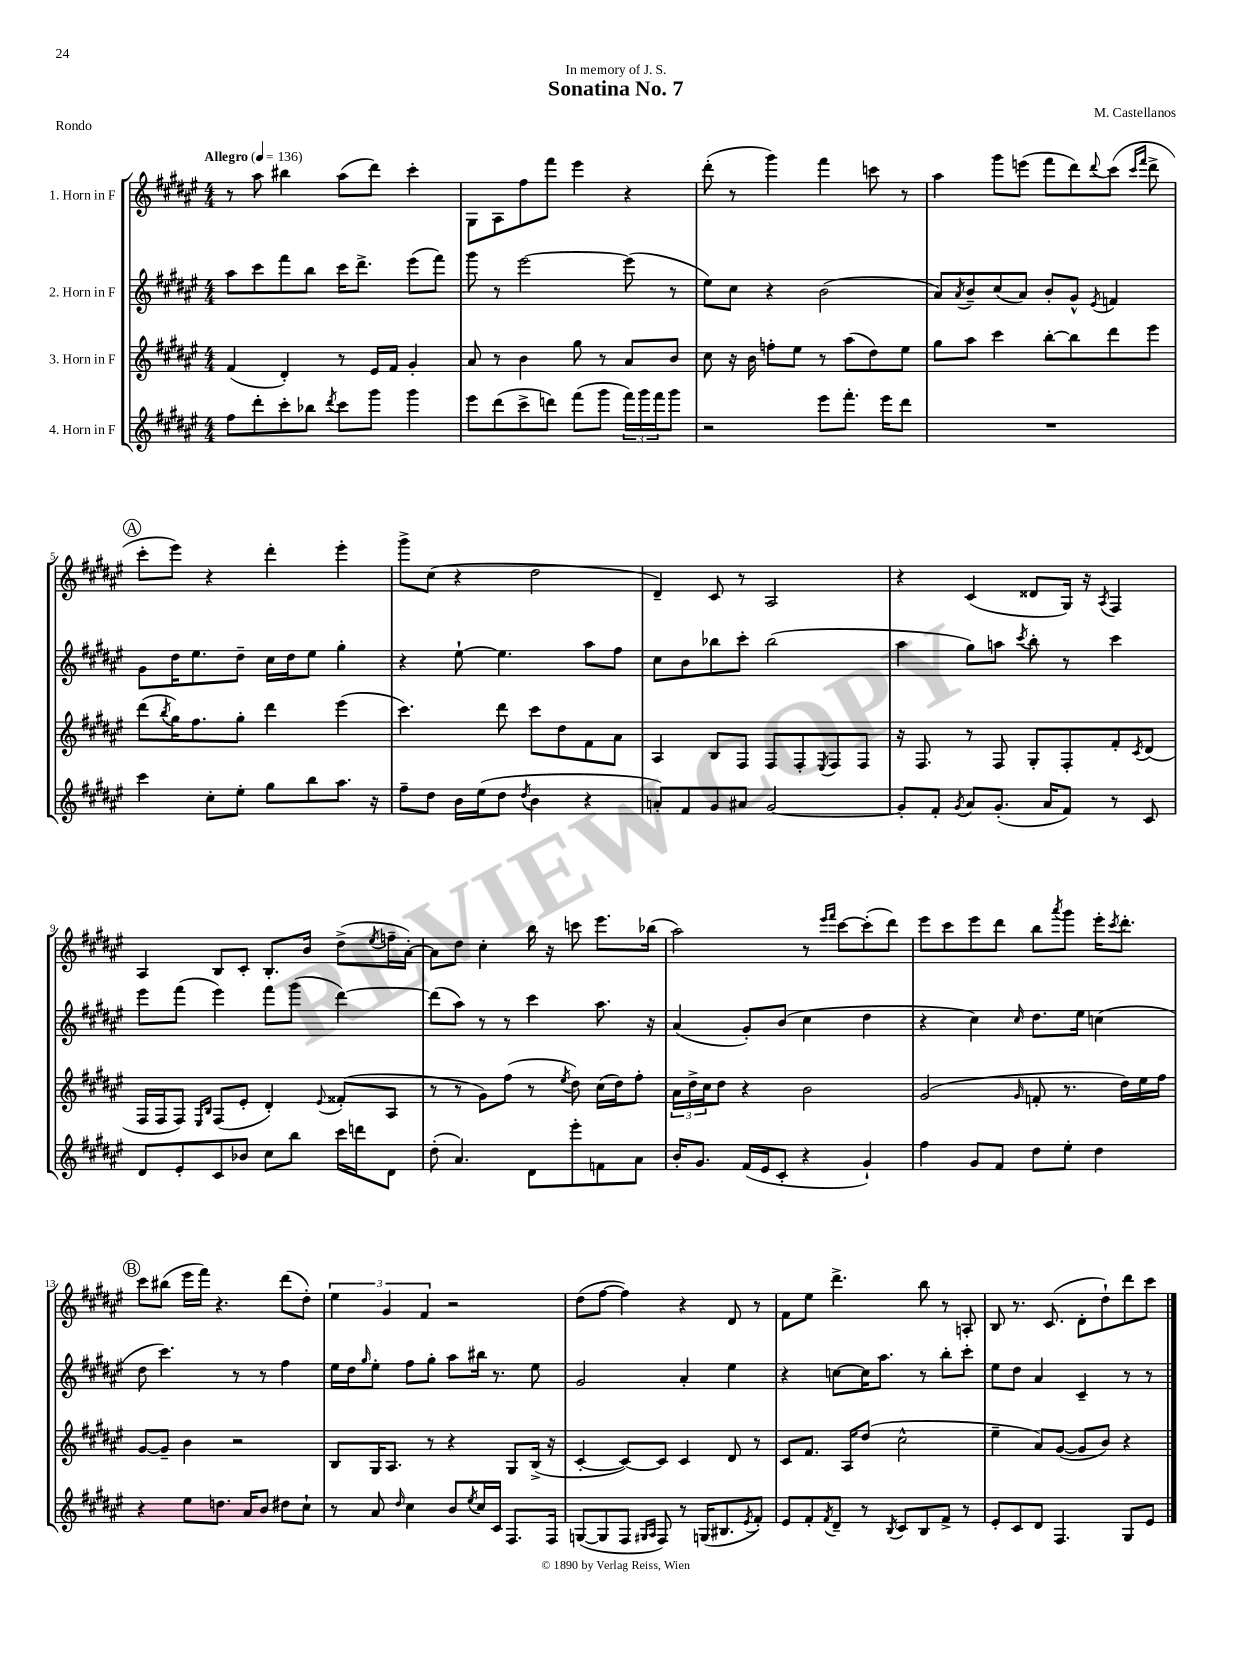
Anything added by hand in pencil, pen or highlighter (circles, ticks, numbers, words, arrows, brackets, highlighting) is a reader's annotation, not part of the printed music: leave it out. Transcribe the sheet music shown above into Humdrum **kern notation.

**kern	**kern	**kern	**kern
*staff4	*staff3	*staff2	*staff1
*clefG2	*clefG2	*clefG2	*clefG2
*k[f#c#g#d#a#e#]	*k[f#c#g#d#a#e#]	*k[f#c#g#d#a#e#]	*k[f#c#g#d#a#e#]
*M4/4	*M4/4	*M4/4	*M4/4
*MM136	*MM136	*MM136	*MM136
8ff#	(4f#	8aa#	8r
8ddd#'	.	8ccc#	8aa#
8ccc#'	4d#')	8fff#	4bb#
8bb-	.	8bb	.
8qddd#	.	.	.
8ccc#	8r	16ccc#	(8aa#
.	.	8.ddd#^	.
8ggg#	16e#	.	8ddd#)
.	16f#	.	.
4ggg#	4g#'	(8eee#	4ccc#'
.	.	8fff#)	.
=	=	=	=
8eee#	8a#	8ggg#	8G#
(8ddd#	8r	8r	8A#
8ccc#^	4b	[2eee#	8ff#
8ddd)	.	.	8fff#
(8fff#	8gg#	.	4eee#
8ggg#	8r	.	.
24fff#)	8a#	(8eee#]	4r
24ggg#	.	.	.
24fff#	.	.	.
8ggg#	8b	8r	.
=	=	=	=
2r	8cc#	8ee#)	(8ddd#'
.	16r	8cc#	8r
.	16b	.	.
.	8ff'	4r	4ggg#)
.	8ee#	.	.
8eee#	8r	(2b	4fff#
8.fff#'	(8aa#	.	.
.	8dd#)	.	8ccc
16eee#	.	.	.
8ddd#	8ee#	.	8r
=	=	=	=
1r	8gg#	8a#)	4aa#
.	.	8qa#	.
.	8aa#	8b~	.
.	4ccc#	(8cc#	8ggg#
.	.	8a#)	(8eee
.	[8bb'	8b'	8fff#
.	8bb]	8g#^^	8ddd#)
.	.	8qe#	8qqddd#
.	8ddd#	4f	(8ccc#
.	.	.	16qqccc#
.	.	.	16qqfff#
.	8eee#	.	8ddd#^
=	=	=	=
4ccc#	(8ddd#	8g#	8ccc#'
.	8qbb	.	.
.	16gg#)	16dd#	8eee#)
.	8.ff#	8.ee#	.
8cc#'	.	.	4r
8ee#'	8gg#'	8dd#~	.
8gg#	4ddd#	16cc#	4ddd#'
.	.	16dd#	.
8bb	.	8ee#	.
8.aa#	(4eee#	4gg#'	4eee#'
16r	.	.	.
=	=	=	=
8ff#~	4.ccc#)	4r	8ggg#^
8dd#	.	.	(8cc#
16b	.	[8ee#`	4r
(16ee#	.	.	.
8dd#	8ddd#	4.ee#]	.
8qdd#	.	.	.
4b	8ccc#	.	2dd#
.	8dd#	.	.
4r	8f#	8aa#	.
.	8a#	8ff#	.
=	=	=	=
8a')	4A#	8cc#	4d#~)
8f#	.	8b	.
8g#	8B	8bb-	8c#
8a#	8F#	8ccc#'	8r
[2g#	8F#	(2bb-	2A#
.	8F#'	.	.
.	8qE#	.	.
.	8F#	.	.
.	8F#	.	.
=	=	=	=
8g#']	16r	4aa#	4r
.	8.F#	.	.
8f#'	.	.	.
8qg#	.	.	.
8a#	8r	8gg#)	(4c#
(8.g#'	8F#	8aa	.
.	.	8qccc#	.
.	8G#'	8bb'	8d##
16a#	.	.	.
8f#)	8F#'	8r	16G#)
.	.	.	16r
.	.	.	8qA#
8r	8f#'	4ccc#	4F#
.	8qc#	.	.
8c#	(8d#	.	.
=	=	=	=
8d#	16F#	8eee#	4A#
.	16F#	.	.
8e#'	8F#)	(8fff#	.
.	16qqE#	.	.
.	16qqB	.	.
8c#	(8F#	4eee#)	8B
8b-	8e#'	.	8c#'
8cc#	4d#')	8fff#	8.B'
8bb	.	(8ggg#	.
.	.	.	16b
.	8qqe#	.	.
16ccc#	(8f##'	[4ddd#)	(8dd#^
16ddd	.	.	.
.	.	.	8qee#
8d#	8A#	.	16ff~
.	.	.	[16a#')
=	=	=	=
(8dd#'	8r	(8ddd#]	8a#]
4.a#)	8r	8aa#)	8dd#
.	8g#)	8r	4cc#'
.	(8ff#	8r	.
8d#	8r	4ccc#	16bb
.	.	.	16r
.	8qee#	.	.
8eee#'	8dd#)	.	8ccc
8f	(16cc#	8.aa#	8.eee#
.	16dd#)	.	.
8a#	8ff#'	.	.
.	.	16r	(16bb-
=	=	=	=
16b'	24a#	(4a#	2aa#)
.	24dd#^	.	.
8.g#	.	.	.
.	24cc#	.	.
.	8dd#	.	.
(16f#	4r	8g#')	.
16e#	.	.	.
8c#'	.	(8b	.
4r	2b	4cc#	8r
.	.	.	16qqeee#
.	.	.	16qqfff#
.	.	.	[8ccc#
4g#`)	.	4dd#	(8ccc#']
.	.	.	8ddd#)
=	=	=	=
4ff#	(2g#	4r	8eee#
.	.	.	8ccc#
8g#	.	4cc#)	8eee#
8f#	.	.	8ddd#
.	16qqg#	16qqcc#	.
8dd#	8f'	8.dd#	8bb
.	.	.	8qaaa#
8ee#'	8.r	.	8ggg#
.	.	16ee#	.
4dd#	.	(4cc	16eee#'
.	.	.	8qccc#
.	16dd#)	.	8.ddd#'
.	16ee#	.	.
.	16ff#	.	.
=	=	=	=
4r	[8g#	8dd#	8ccc#
.	8g#~]	4.ccc#)	(8bb#
8ee#	4b	.	16eee#
.	.	.	16fff#)
8.dd	.	.	4.r
.	2r	8r	.
16a#	.	.	.
8b	.	8r	.
8dd#	.	4ff#	(8ddd#
8cc#`	.	.	8dd#')
=	=	=	=
8r	8B	16ee#	6ee#
.	.	16dd#	.
.	.	16qqgg#	.
8a#	16G#	8ee#'	.
.	.	.	6g#
.	8.A#	.	.
16qqdd#	.	.	.
4cc#	.	8ff#	.
.	.	.	6f#
.	8r	8gg#'	.
8b	4r	8aa#	2r
8qee#	.	.	.
16cc#	.	16bb#	.
16c#	.	8.r	.
8.F#	8G#	.	.
.	(16B^	8ee#	.
16F#	16r	.	.
=	=	=	=
([8G	[4c#'	2g#	(8dd#
8G]	.	.	[8ff#
8F#	8c#_)	.	4ff#])
16qqG#	.	.	.
16qqA#	.	.	.
8F#)	8c#]	.	.
8r	4c#	4a#'	4r
(16G	.	.	.
8.B#	.	.	.
.	8d#	4ee#	8d#
8qe#	.	.	.
8f#')	8r	.	8r
=	=	=	=
8e#	8c#	4r	8f#
8f#'	8.f#	.	8ee#
8qf#	.	.	.
8d#~	.	[8cc	4.ddd#^
.	16A#	.	.
8r	(8dd#	16cc]	.
.	.	8.aa#	.
8qB	.	.	.
8c#	2cc#^^	.	.
8B	.	8r	8bb
8f#^	.	8bb'	8r
8r	.	8ccc#'	8A'
=	=	=	=
8e#'	4ee#~	8ee#	8B
8c#	.	8dd#	8.r
8d#	8a#)	4a#	.
.	.	.	(8.c#
4.F#	([8g#	.	.
.	8g#]	4c#~	8d#'
.	8b)	.	8dd#`)
8G#	4r	8r	8ddd#
8e#	.	8r	8ccc#
==	==	==	==
*-	*-	*-	*-
